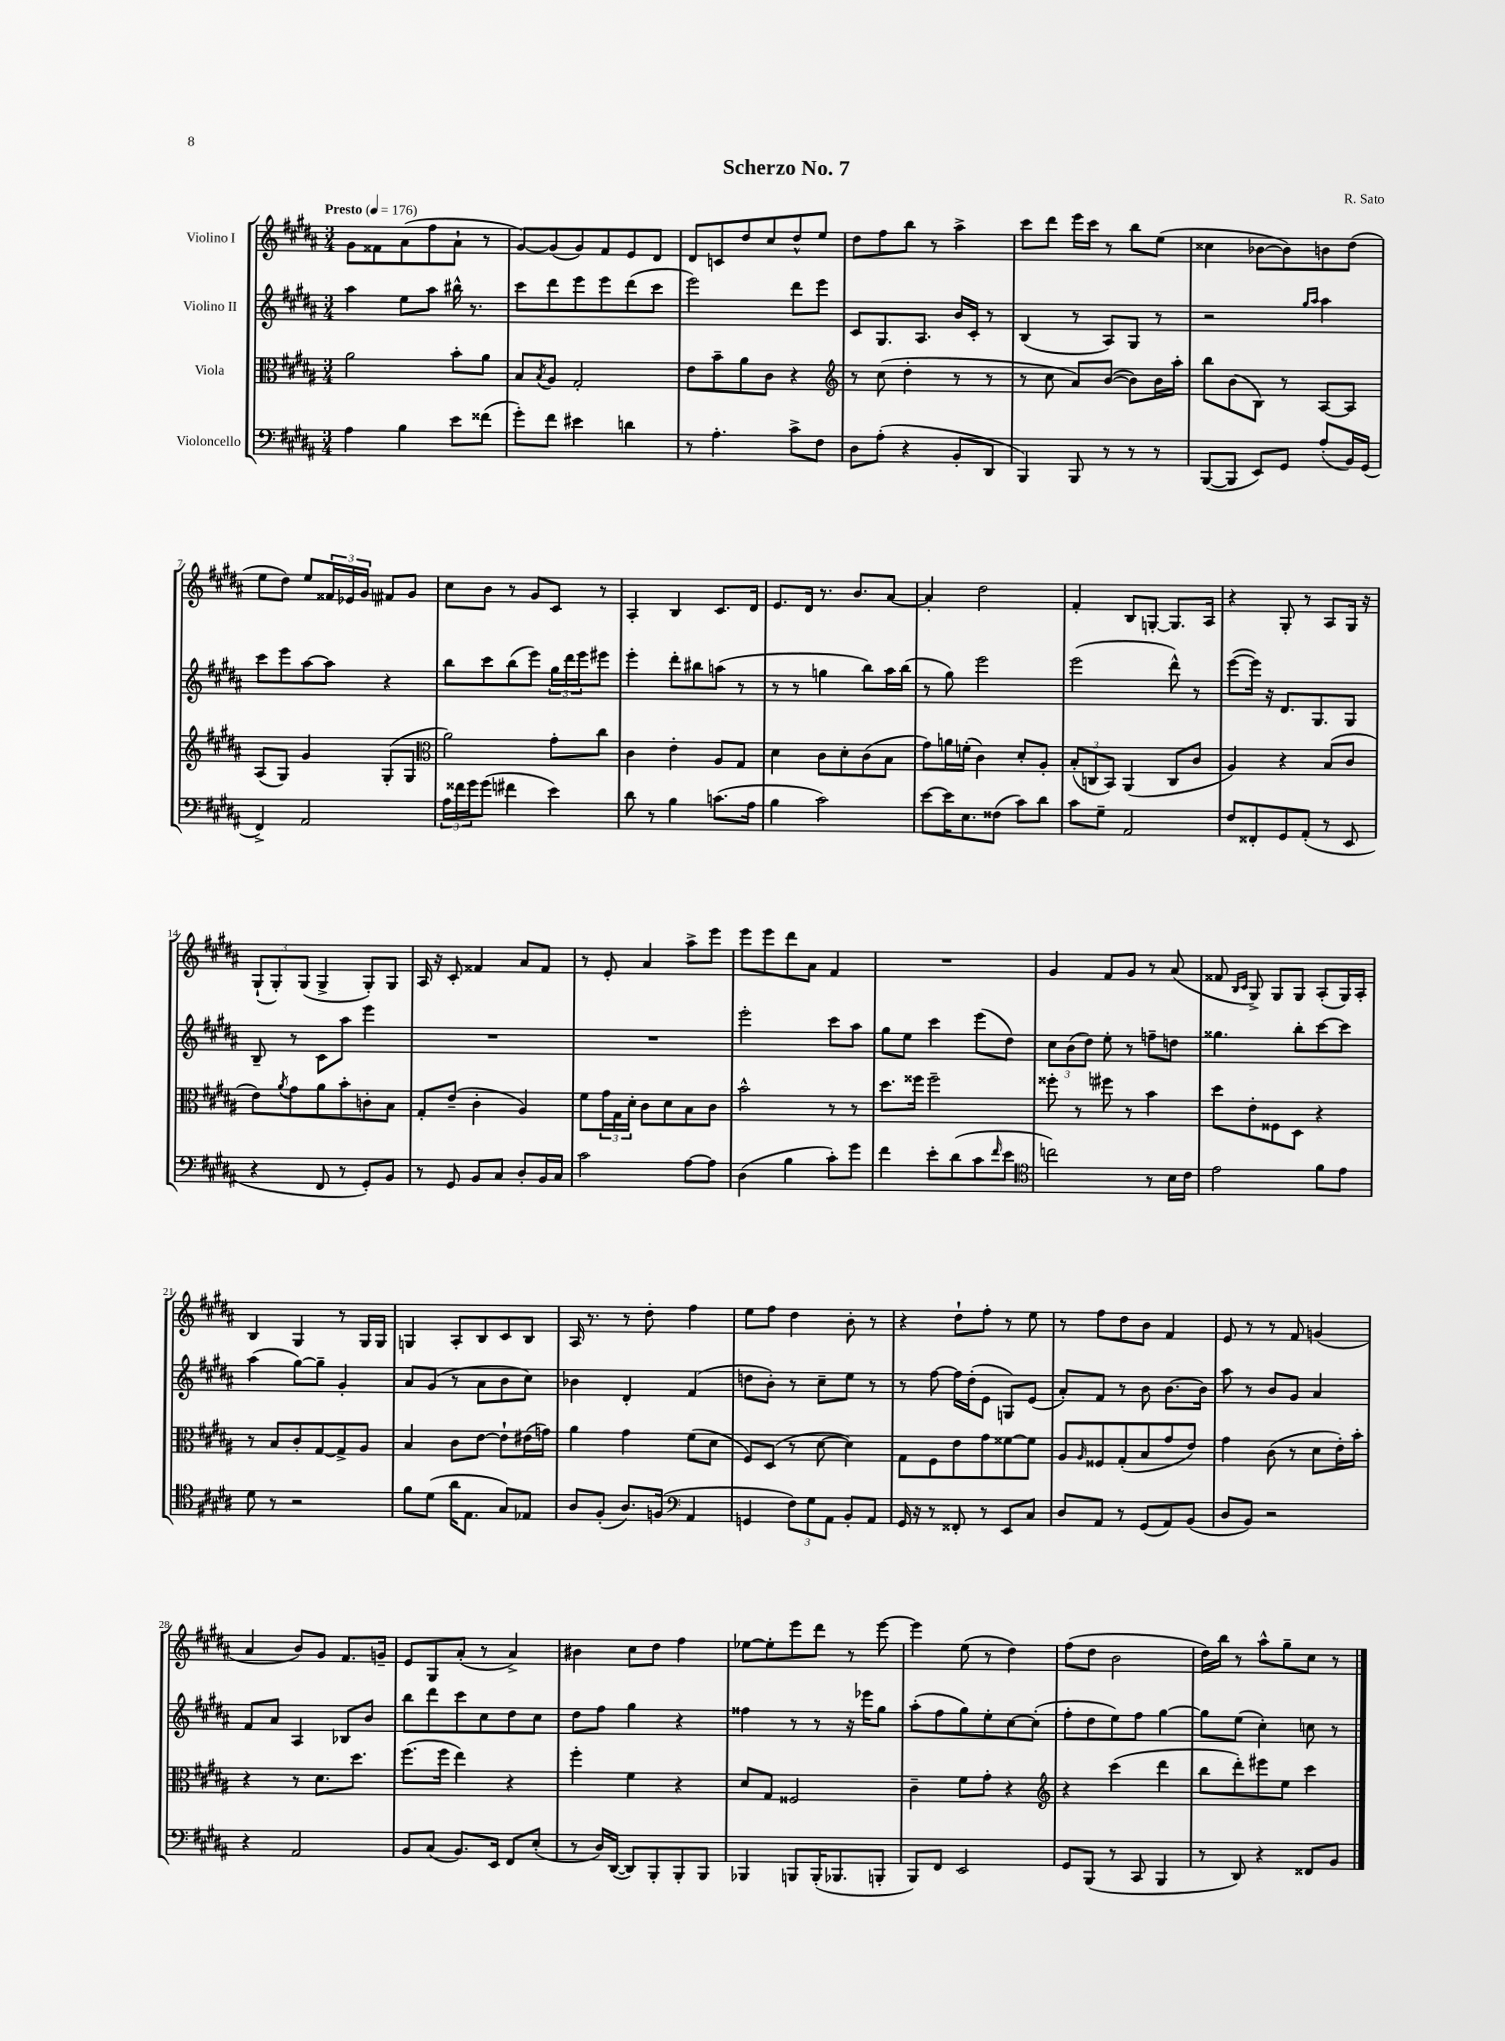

**kern	**kern	**kern	**kern
*staff4	*staff3	*staff2	*staff1
*clefF4	*clefC3	*clefG2	*clefG2
*k[f#c#g#d#a#]	*k[f#c#g#d#a#]	*k[f#c#g#d#a#]	*k[f#c#g#d#a#]
*M3/4	*M3/4	*M3/4	*M3/4
*MM176	*MM176	*MM176	*MM176
4A#	2a#	4aa#	8g#
.	.	.	8f##
4B	.	8ee	(8a#
.	.	8aa#	8ff#
8e	8b'	16bb#^^	8a#`
.	.	8.r	.
(8f##	8a#	.	8r
=	=	=	=
8g#')	8B	8ccc#	[8g#)
.	8qB	.	.
8f#	8A#	8ddd#	(8g#]
4e#	2G#'	8eee	8g#)
.	.	8eee	8f#
4d	.	(8ddd#	8e
.	.	8ccc#	8d#
=	=	=	=
8r	8e	2eee)	8d#
4.A#'	8b~	.	8c
.	8a#	.	8dd#
.	8c#	.	8cc#
8c#^	4r	8ddd#	8dd#^^
8F#	.	8eee	8ee
=	=	=	=
*	*clefG2	*	*
8D#	8r	8c#	8dd#
(8A#'	(8cc#	8.G#	8ff#
4r	4dd#'	.	8bb
.	.	8.A#	.
.	.	.	8r
8BB'	8r	16b	4aa#^
.	.	16c#'	.
8DD#	8r	8r	.
=	=	=	=
4BBB)	8r	(4B	8ccc#
.	8cc#	.	8ddd#
8BBB	8a#)	8r	16eee
.	.	.	16ccc#
8r	([8b	8A#)	8r
8r	8b])	8G#	8bb
8r	16b	8r	(8ee
.	16aa#'	.	.
=	=	=	=
([8BBB	8bb	2r	4cc##
8BBB]	(8b	.	.
8EE)	8B)	.	[8b-
8GG#	8r	.	8b-])
.	.	16qqgg#	.
.	.	16qqaa#	.
(8A#'	[8A#	4aa#	8b
16BB)	8A#]	.	(8dd#
(16GG#	.	.	.
=	=	=	=
4FF#^)	(8A#	8ccc#	8ee
.	8G#)	8eee	8dd#)
2AA#	4g#	[8aa#	8ee
.	.	8aa#]	24f##
.	.	.	24e-
.	.	.	24g#
.	(8G#'	4r	8f#
.	8G#	.	8g#
=	=	=	=
*	*clefC3	*	*
24A#	2a#)	8bb	8cc#
24f##	.	.	.
24g#	.	.	.
(8g#	.	8ccc#	8b
4f#	.	(8bb	8r
.	.	8eee)	8g#
4e)	8g#'	24gg#	8c#
.	.	24ddd#	.
.	.	24eee	.
.	8cc#	8eee#	8r
=	=	=	=
8d#	4c#	4eee'	4A#'
8r	.	.	.
4B	4e'	8ddd#'	4B
.	.	8bb#	.
(8.c	8A#	(8aa	8.c#
.	8G#	8r	.
16A#	.	.	16d#
=	=	=	=
4B	4d#	8r	8.e
.	.	8r	.
.	.	.	16d#
2c#)	8c#	4gg	8.r
.	8d#'	.	.
.	.	.	8.b
.	(8c#	8bb)	.
.	8B	16aa#	[8a#
.	.	(16bb	.
=	=	=	=
[8e	8g#)	8r	4a#']
16e]	16a	8gg#)	.
8.E	(16f'	.	.
.	4c#)	2eee	2dd#
(8F##	.	.	.
8c#)	8d#'	.	.
8d#	8A#'	.	.
=	=	=	=
8c#	(12B'	(2eee	4f#'
.	12C	.	.
8G#~	.	.	.
.	12BB)	.	.
2AA#	(4AA#	.	8B
.	.	.	[8G'
.	8C	8ddd#^^)	8.G]
.	8c#	8r	.
.	.	.	16A#
=	=	=	=
8F#	4A#)	([8eee	4r
8FF##'	.	16eee])	.
.	.	16r	.
8GG#	4r	8.d#	8G#'
(8AA#'	.	.	8r
.	.	8.G#	.
8r	(8B	.	8A#
8EE	8c#	8G#	16G#
.	.	.	16r
=	=	=	=
4r	8e)	8B~	(12G#`
.	.	.	12G#')
.	8qa#	.	.
.	8g#	8r	.
.	.	.	(12G#
8FF#	8a#	8c#	4G#^
8r	8b'	8aa#	.
8GG#')	8c'	4eee	8G#')
8BB	8B	.	8G#
=	=	=	=
8r	8G#'	2.r	16A#
.	.	.	16r
8GG#	(8e~	.	8c#'
8BB	4c#'	.	4f##
8C#	.	.	.
8D#'	4A#)	.	8a#
16BB	.	.	8f##
16C#	.	.	.
=	=	=	=
2c#	8f#	2.r	8r
.	24g#	.	8e'
.	24G#	.	.
.	24d#'	.	.
.	8c#	.	4a#
.	8d#	.	.
[8A#	8B	.	8aa#^
8A#]	8c#	.	8eee
=	=	=	=
(4D#	2b^^	2eee'	8eee
.	.	.	8eee
4B	.	.	8ddd#
.	.	.	8a#
8c#')	8r	8ccc#	4f#
8g#	8r	8aa#	.
=	=	=	=
4f#	8.dd#	8gg#	2.r
.	.	8ee	.
.	16ff##	.	.
8e'	2ff##~	4ccc#	.
(8d#	.	.	.
8c#	.	(8eee	.
16qqf#	.	.	.
8e	.	8dd#)	.
=	=	=	=
*clefC4	*	*	*
2cc)	8ff##'	12cc#	4g#
.	.	(12b	.
.	8r	.	.
.	.	12dd#)	.
.	8ff#	8ee'	8f#
.	8r	8r	8g#
8r	4b	8ff~	8r
16B	.	8dd	(8a#
16c#	.	.	.
=	=	=	=
2e	8dd#	4.gg##	8f##
.	.	.	16qqB
.	.	.	16qqc#
.	8e'	.	8G#^)
.	8F##	.	8G#
.	8D#	8bb'	8G#
8f#	4r	[8ccc#	(8A#'
8e	.	8ccc#]	16G#)
.	.	.	16A#'
=	=	=	=
8d#	8r	(4aa#	4B
8r	8B	.	.
2r	8c#'	[8gg#)	4G#
.	[8G#	8gg#~]	.
.	8G#^]	4g#'	8r
.	8A#	.	16G#
.	.	.	16G#
=	=	=	=
8f#	4B	8a#	4G
(8d#	.	(8g#	.
16a#	8c#	8r	8A#'
8.E	.	.	.
.	[8e	8a#	8B
8G#)	8e`]	8b	8c#
8E-	(16e#	8cc#)	8B
.	16g)	.	.
=	=	=	=
8A#	4a#	4b-	16A#
.	.	.	8.r
(8F#'	.	.	.
8.A#)	4g#	4d#'	8r
.	.	.	8dd#'
(16F	.	.	.
*clefF4	*	*	*
4AA#	(8f#	(4f#	4ff#
.	8d#	.	.
=	=	=	=
4GG	8F#)	8dd	8ee
.	(8D#	8b')	8ff#
12F#)	8r	8r	4dd#
12G#	.	.	.
.	[8d#	8cc#~	.
12AA#	.	.	.
8BB'	4d#])	8ee	8b'
8AA#	.	8r	8r
=	=	=	=
16GG#	8G#	8r	4r
16r	.	.	.
8r	8F#	[8ff#	.
8FF##'	8e	16ff#]	8dd#`
.	.	(16dd#'	.
8r	8g#	8e	8ff#'
8EE	[8f##	8G)	8r
8C#	8f##]	(8e	8ee
=	=	=	=
8D#	8A#	8a#')	8r
.	16qqA#	.	.
8AA#	8F##	8f#	8ff#
8r	(8G#'	8r	8dd#
(8GG#	8B	8b	8b
8AA#)	8g#	[8.b	4f#
(8BB	8e)	.	.
.	.	16b]	.
=	=	=	=
8D#	4g#	8aa#	8e
8BB)	.	8r	8r
2r	(8c#	8b	8r
.	8r	8g#	8f#
.	8d#	4a#	(4g
.	16e')	.	.
.	16b'	.	.
=	=	=	=
4r	4r	8f#	4a#
.	.	8a#	.
2AA#	8r	4A#	8b)
.	8.d#	.	8g#
.	.	8B-	8.f#
.	8.dd#	.	.
.	.	8b	.
.	.	.	16g~
=	=	=	=
8BB	(8.ff#	8bb	8e
(8C#	.	8ddd#	8G#
.	16ff#	.	.
8.BB)	4ee)	8ccc#	(8a#'
.	.	8cc#	8r
16EE	.	.	.
8FF#	4r	8dd#	4a#^)
(8E'	.	8cc#	.
=	=	=	=
8r	4ff#'	8dd#	4b#
16D#)	.	8ff#	.
([16DD#	.	.	.
8DD#])	4f#	4gg#	8cc#
8BBB'	.	.	8dd#
8BBB'	4r	4r	4ff#
8BBB	.	.	.
=	=	=	=
4BBB-	8d#	4ff##	[8ee-
.	8G#	.	8ee-']
8BBB	2F##	8r	8eee
(16BBB'	.	8r	8ddd#
8.BBB-	.	.	.
.	.	16r	8r
.	.	16eee-	.
8BBB'	.	8gg#	[8eee
=	=	=	=
8BBB)	4c#~	(8aa#'	4eee]
8FF#	.	8ff#	.
2EE	8f#	8gg#)	(8ee
.	8g#'	8ee'	8r
.	4r	[8cc#	4dd#)
.	.	(8cc#']	.
=	=	=	=
*	*clefG2	*	*
8GG#	4r	8ff#'	(8ff#
(8BBB	.	8dd#	8dd#
8r	(4ccc#	8ee)	2b
8CC#	.	8ff#	.
4BBB	4ddd#	[4gg#	.
=	=	=	=
8r	8bb	8gg#]	16dd#)
.	.	.	16bb
8DD#)	8ddd#')	(8ee	8r
4r	8eee#	4cc#')	8aa#^^
.	8ee	.	8gg#~
8FF##	4ccc#	8cc	8cc#
8BB	.	8r	8r
==	==	==	==
*-	*-	*-	*-
